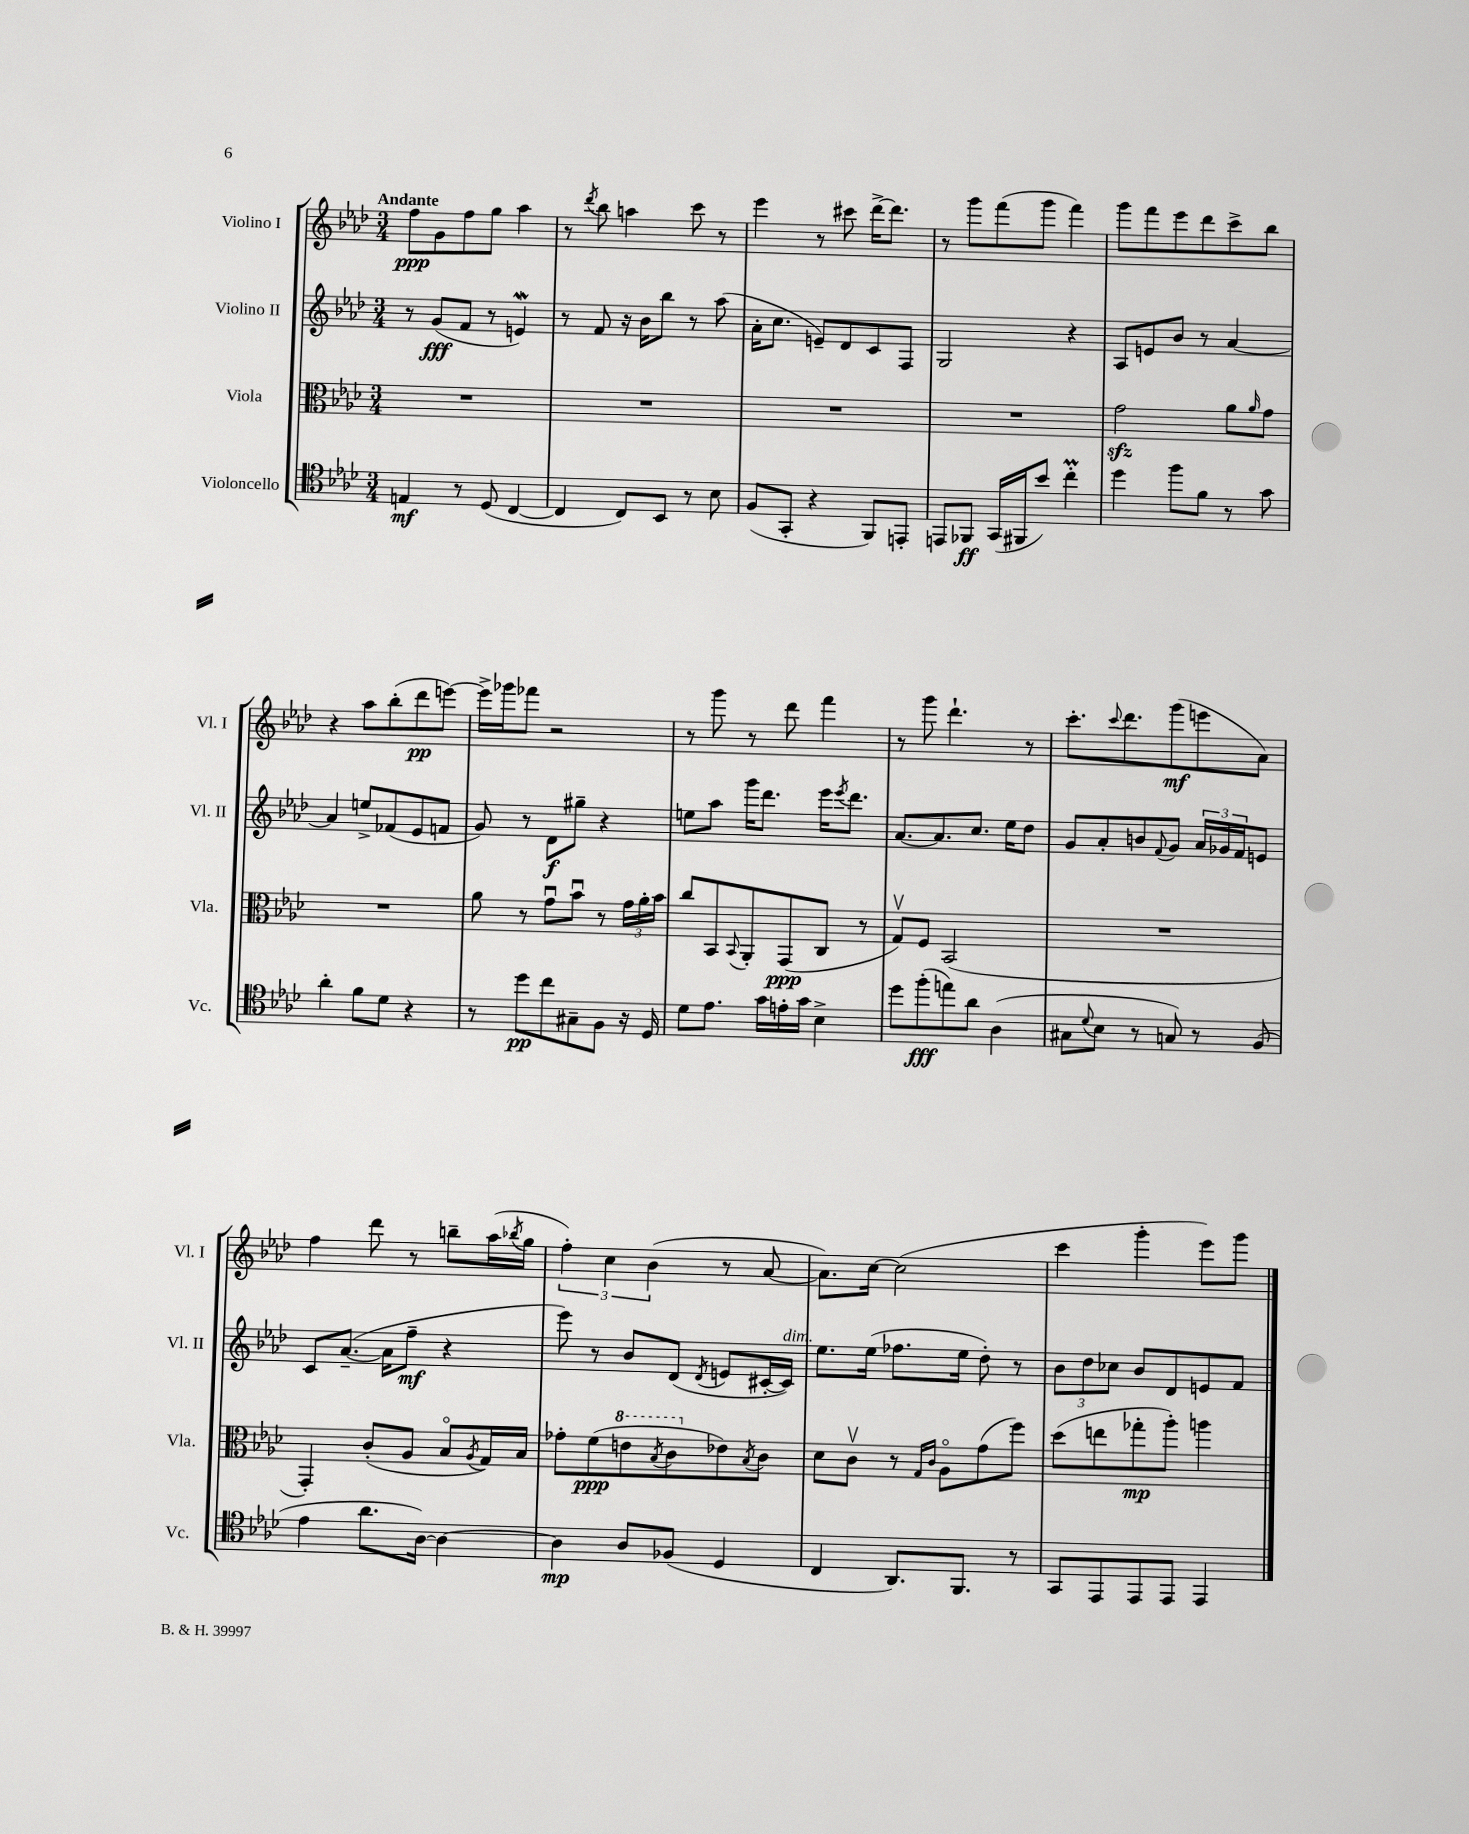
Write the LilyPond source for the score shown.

<<
\new StaffGroup <<
\new Staff = "s0" \with { instrumentName = "Violino I" shortInstrumentName = "Vl. I" } {
    \clef treble \key aes \major \numericTimeSignature \time 3/4 \tempo "Andante"
    f''8\ppp g'8 f''8 g''8 aes''4 |
    r8 \acciaccatura { des'''8 } bes''8 a''4 c'''8 r8 |
    ees'''4 r8 cis'''8 des'''16~-> des'''8. |
    r8 g'''8 f'''8( g'''8 f'''4) |
    g'''8 f'''8 ees'''8 des'''8 c'''8-> bes''8 |
    r4 aes''8 bes''8-.( des'''8\pp e'''8~) |
    e'''16-> ges'''16 fes'''8 r2 |
    r8 g'''8 r8 des'''8 f'''4 |
    r8 g'''8 des'''4.-! r8 |
    c'''8.-. \appoggiatura { c'''8 } des'''8. g'''8\mf( e'''8 aes'8) |
    f''4 des'''8 r8 b''8-- aes''16( \acciaccatura { bes''8 } g''16 |
    \tuplet 3/2 { f''4-.) c''4 bes'4( } r8 aes'8~ |
    aes'8.) c''16~ c''2( |
    c'''4 g'''4-. ees'''8) g'''8 \bar "|." |
}
\new Staff = "s1" \with { instrumentName = "Violino II" shortInstrumentName = "Vl. II" } {
    \clef treble \key aes \major \numericTimeSignature \time 3/4
    r8 g'8\fff( f'8 r8 e'4\mordent) |
    r8 f'8 r16 bes'16 bes''8 r8 aes''8( |
    aes'16-. c''8. e'8--) des'8 c'8 f8 |
    g2 r4 |
    aes8 e'8 bes'8 r8 aes'4~ |
    aes'4 e''8-> fes'8( ees'8 f'8 |
    g'8) r8 des'8\f gis''8-- r4 |
    e''8 aes''8 g'''16 des'''8. ees'''16 \acciaccatura { ees'''8 } des'''8. |
    aes'8.~ aes'8. c''8. ees''16 des''8 |
    g'8 aes'8-. b'8 \appoggiatura { f'8 } g'8 \tuplet 3/2 { aes'16 ges'16 f'16 } e'8 |
    c'8 aes'8.~--( aes'16 f''8--\mf r4 |
    ees'''8) r8 bes'8 des'8( \acciaccatura { des'8 } e'8 cis'16~-. cis'16^\markup { \italic "dim." }) |
    ees''8. ees''16( fes''8. ees''16 des''8-.) r8 |
    \tuplet 3/2 { bes'8 des''8 ces''8 } bes'8 des'8 e'8 f'8 \bar "|." |
}
\new Staff = "s2" \with { instrumentName = "Viola" shortInstrumentName = "Vla." } {
    \clef alto \key aes \major \numericTimeSignature \time 3/4
    R2. |
    R2. |
    R2. |
    R2. |
    g'2\sfz aes'8 \grace { aes'16 } g'8 |
    R2. |
    aes'8 r8 g'8\downbow bes'8\downbow r8 \tuplet 3/2 { g'16 aes'16-. bes'16 } |
    c''8 bes,8 \appoggiatura { bes,8 } aes,8-. g,8\ppp( c8 r8 |
    g8\upbow) f8 bes,2( |
    R2. |
    g,4-.) c'8-.( aes8 bes8\flageolet \acciaccatura { aes8 } g16) bes16 |
    ges'8-. f'8\ppp( \ottava #1 e''8 \acciaccatura { bes'8 } c''8 \ottava #0 ees'!8) \acciaccatura { bes8 } c'8 |
    des'8 c'8\upbow r8 \grace { g16 c'16 } aes8\flageolet g'8( f''8) |
    des''8( e''8 ges''8-.\mp aes''8-.) a''4 \bar "|." |
}
\new Staff = "s3" \with { instrumentName = "Violoncello" shortInstrumentName = "Vc." } {
    \clef tenor \key aes \major \numericTimeSignature \time 3/4
    e4\mf r8 des8( c4~ |
    c4 c8) bes,8 r8 bes8 |
    f8( g,8-. r4 f,8) e,8-. |
    e,8 fes,8\ff g,16( fis,16 bes'8) c''4-.\prall |
    des''4 f''8 f'8 r8 g'8 |
    aes'4-. f'8 des'8 r4 |
    r8 des''8\pp c''8 gis8-- f8 r16 des16 |
    des'8 ees'8. g'16 e'16-. g'16 bes4-> |
    des''8 f''8-.\fff( e''8) aes'8 aes4( |
    gis8 \appoggiatura { des'8 } bes8 r8 g8) r8 f8( |
    ees'4 aes'8. aes16~) aes4~ |
    aes4\mp aes8 fes8( des4 |
    c4 aes,8.) f,8. r8 |
    g,8 ees,8 ees,8 ees,8 ees,4 \bar "|." |
}
>>
>>
\layout { \context { \Score \remove "Bar_number_engraver" } }
